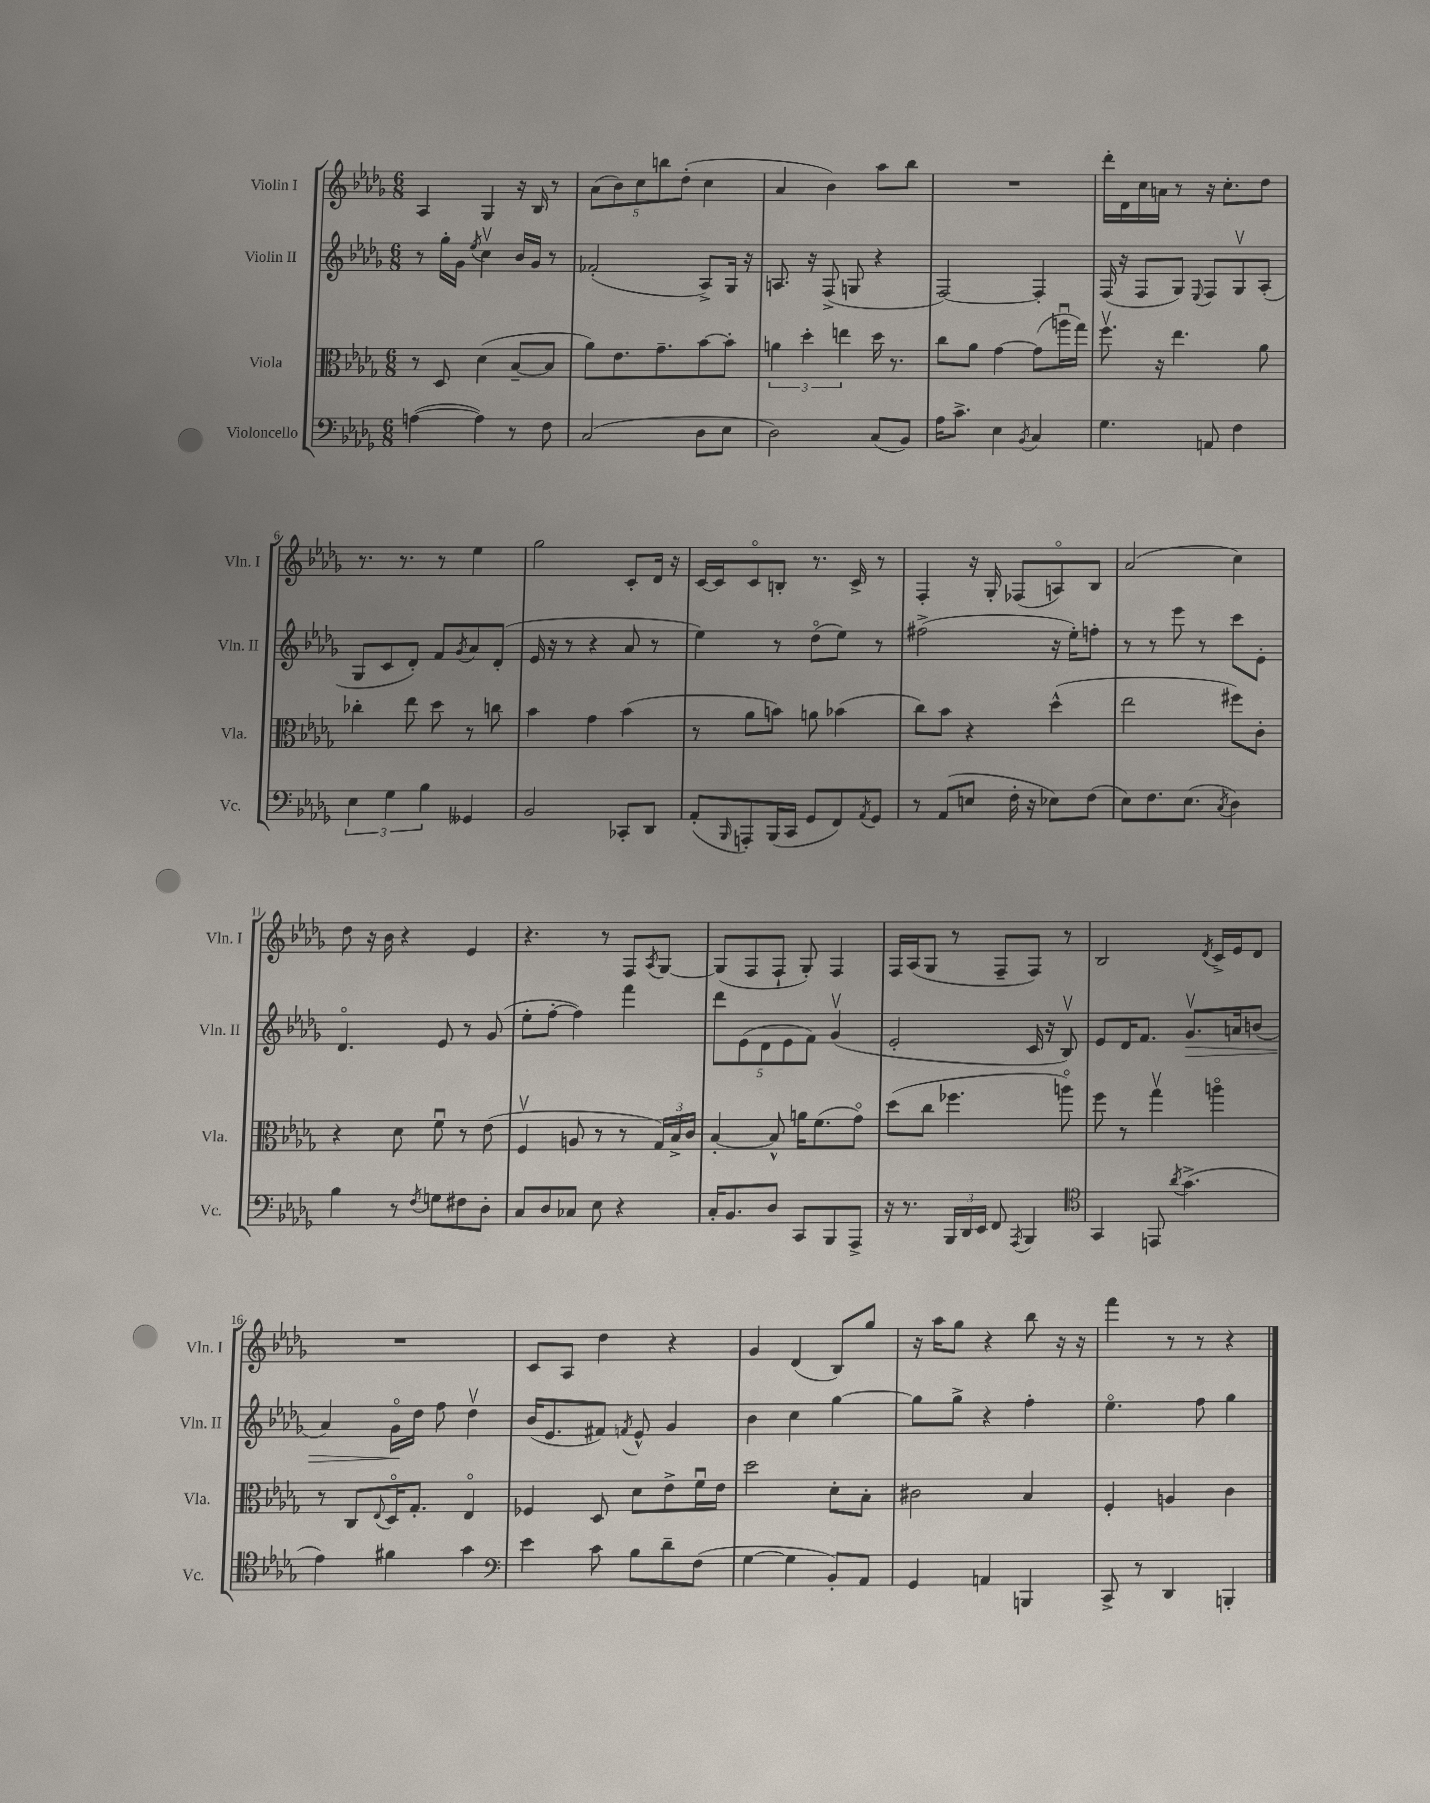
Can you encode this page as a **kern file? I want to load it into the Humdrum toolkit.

**kern	**kern	**kern	**kern
*staff4	*staff3	*staff2	*staff1
*clefF4	*clefC3	*clefG2	*clefG2
*k[b-e-a-d-g-]	*k[b-e-a-d-g-]	*k[b-e-a-d-g-]	*k[b-e-a-d-g-]
*M6/8	*M6/8	*M6/8	*M6/8
([4A	8r	8r	4A-
.	8D-	16gg-'	.
.	.	16g-	.
.	.	8qee-	.
4A])	(4d-	4ccv	4G-
8r	[8B-~	16b-	16r
.	.	16g-	16B-
8F	8B-]	8r	8r
=	=	=	=
(2C	8a-)	(2f-'	(10a-
.	.	.	10b-)
.	8.e-	.	.
.	.	.	10cc
.	.	.	10bb
.	8.g-~	.	.
.	.	.	(10dd-'
8D-	[8b-	8A-^)	4cc
8E-	8b-']	16G-	.
.	.	16r	.
=	=	=	=
2D-)	6a	8.A	4a-
.	6dd-'	.	.
.	.	16r	.
.	.	(8F^	4b-)
.	6ee	.	.
.	.	8G	.
(8C	16dd-	4r	8aa-
.	8.r	.	.
8BB-)	.	.	8bb-
=	=	=	=
16A-	8cc	[2F)	2.r
8.c^	.	.	.
.	8a-	.	.
4E-	[4g-	.	.
8qBB-	.	.	.
4C	(8g-]	4F']	.
.	16aau	.	.
.	16gg-)	.	.
=	=	=	=
4.G-	8.ffv	(16F	16ddd-'
.	.	16r	16d-
.	.	8F	16cc
.	16r	.	16a
.	4.ee-	8G-)	8r
.	.	8qqE-	.
8AA	.	8F	16r
.	.	.	8.cc'
4F	.	8G-v	.
.	8a-	(8A-'	8dd-
=	=	=	=
6E-	4cc-'	8G-	8.r
.	.	8c	.
6G-	.	.	.
.	.	.	8.r
.	8ee-	8d-')	.
6B-	.	.	.
.	8dd-	8f	8r
.	.	8qg-	.
4GG--	8r	8a-	4ee-
.	8cc	(8d-'	.
=	=	=	=
2BB-	4b-	16e-	2gg-
.	.	16r	.
.	.	8r	.
.	4g-	4r	.
8CC-'	(4b-	8a-	8c'
8DD-	.	8r	16d-
.	.	.	16r
=	=	=	=
(8AA-'	8r	4ee-)	[16c
.	.	.	16c]
16qqBBB-	.	.	.
8AAA')	8a-	.	8co
(16BBB-	8b)	8r	8B'
16CC	.	.	.
8GG-	8a	(8dd-o	8.r
8FF)	(4b-	8ee-)	.
.	.	.	16c^
8qAA-	.	.	.
8GG-	.	8r	8r
=	=	=	=
8r	8cc)	(2ff#^	4F'
(8AA-	8b-	.	.
8E	4r	.	16r
.	.	.	16G-'
16F'	.	.	(8F-
16r	.	.	.
8E-)	(4dd-^^	16r	8Ao)
.	.	16ee-')	.
(8F	.	8ff'	8B-
=	=	=	=
8E-)	2ee-	8r	(2a-
8.F	.	8r	.
.	.	8eee-	.
(8.E-	.	.	.
.	.	8r	.
8qC	.	.	.
4D-)	8ff#)	8ccc	4cc)
.	8c'	8e-'	.
=	=	=	=
4B-	4r	4.d-o	8dd-
.	.	.	16r
.	.	.	16b-
8r	8d-	.	4r
8qF	.	.	.
8G	8fu	8e-	.
8F#	8r	8r	4e-
8D-'	(8e-	(8g-	.
=	=	=	=
8C	4Fv	8ee-'	4.r
8D-	.	[8ff'	.
8C-	8A	4ff])	.
8E-	8r	.	8r
4r	8r	4fff	8F
.	.	.	8qA-
.	24G-)	.	[8G-
.	24B-^	.	.
.	24c	.	.
=	=	=	=
16C'	[4B-'	10ddd-	(8G-]
8.BB-	.	.	.
.	.	(10e-	.
.	.	.	8F
.	.	10d-	.
8D-	8B-^^]	.	8F`
.	.	10e-	.
8CC	16a	.	8G-')
.	.	10f)	.
.	(8.f	.	.
8BBB-	.	(4g-v	4F
8AAA-^	8g-o)	.	.
=	=	=	=
16r	(8dd-	2e-'	16F
8.r	.	.	(16A-
.	8cc	.	8G-
24BBB-	4.ff-	.	8r
24DD-	.	.	.
24EE-	.	.	.
8FF	.	.	8F~
8qAAA-	.	.	.
4BBB-	.	16c	8F)
.	.	16r	.
.	8aao)	8B-v)	8r
=	=	=	=
*clefC4	*	*	*
4GG-	8ff	8e-	2B-
.	8r	16d-	.
.	.	8.f	.
8EE	4gg-v	.	.
8qa-	.	.	.
(4.g-^	.	8.g-v	.
.	.	.	8qd-
.	4aao	.	16c^
.	.	16a	16e-
.	.	(8b	8d-
=	=	=	=
4e-)	8r	4a-)	2.r
.	8C	.	.
.	8qqE-	.	.
4f#	16D-o	16g-o	.
.	8.G-'	16dd-	.
.	.	8ff	.
4g-	4E-o	4dd-v	.
=	=	=	=
*clefF4	*	*	*
4e-	4F-	(16b-	8c
.	.	8.e-	.
.	.	.	8A-
8c	8D-	8f#)	4dd-
.	.	8qf	.
8B-	8d-	8e-^^	.
8d-~	8e-^	4g-	4r
(8F	16fu	.	.
.	16e-	.	.
=	=	=	=
[4G-	2dd-	4b-	4g-
4G-]	.	4cc	(4d-
8BB-')	8d-'	[4gg-	8B-)
8AA-	8B-'	.	8gg-
=	=	=	=
4GG-	2c#	8gg-]	16r
.	.	.	16aa-
.	.	8gg-^	8gg-
4AA	.	4r	4r
4BBB	4B-	4ff'	8bb-
.	.	.	16r
.	.	.	16r
=	=	=	=
8CC^	4F'	4.ee-o	4fff
8r	.	.	.
4DD-	4A	.	8r
.	.	8ff	8r
4BBB'	4c	4gg-	4r
==	==	==	==
*-	*-	*-	*-
